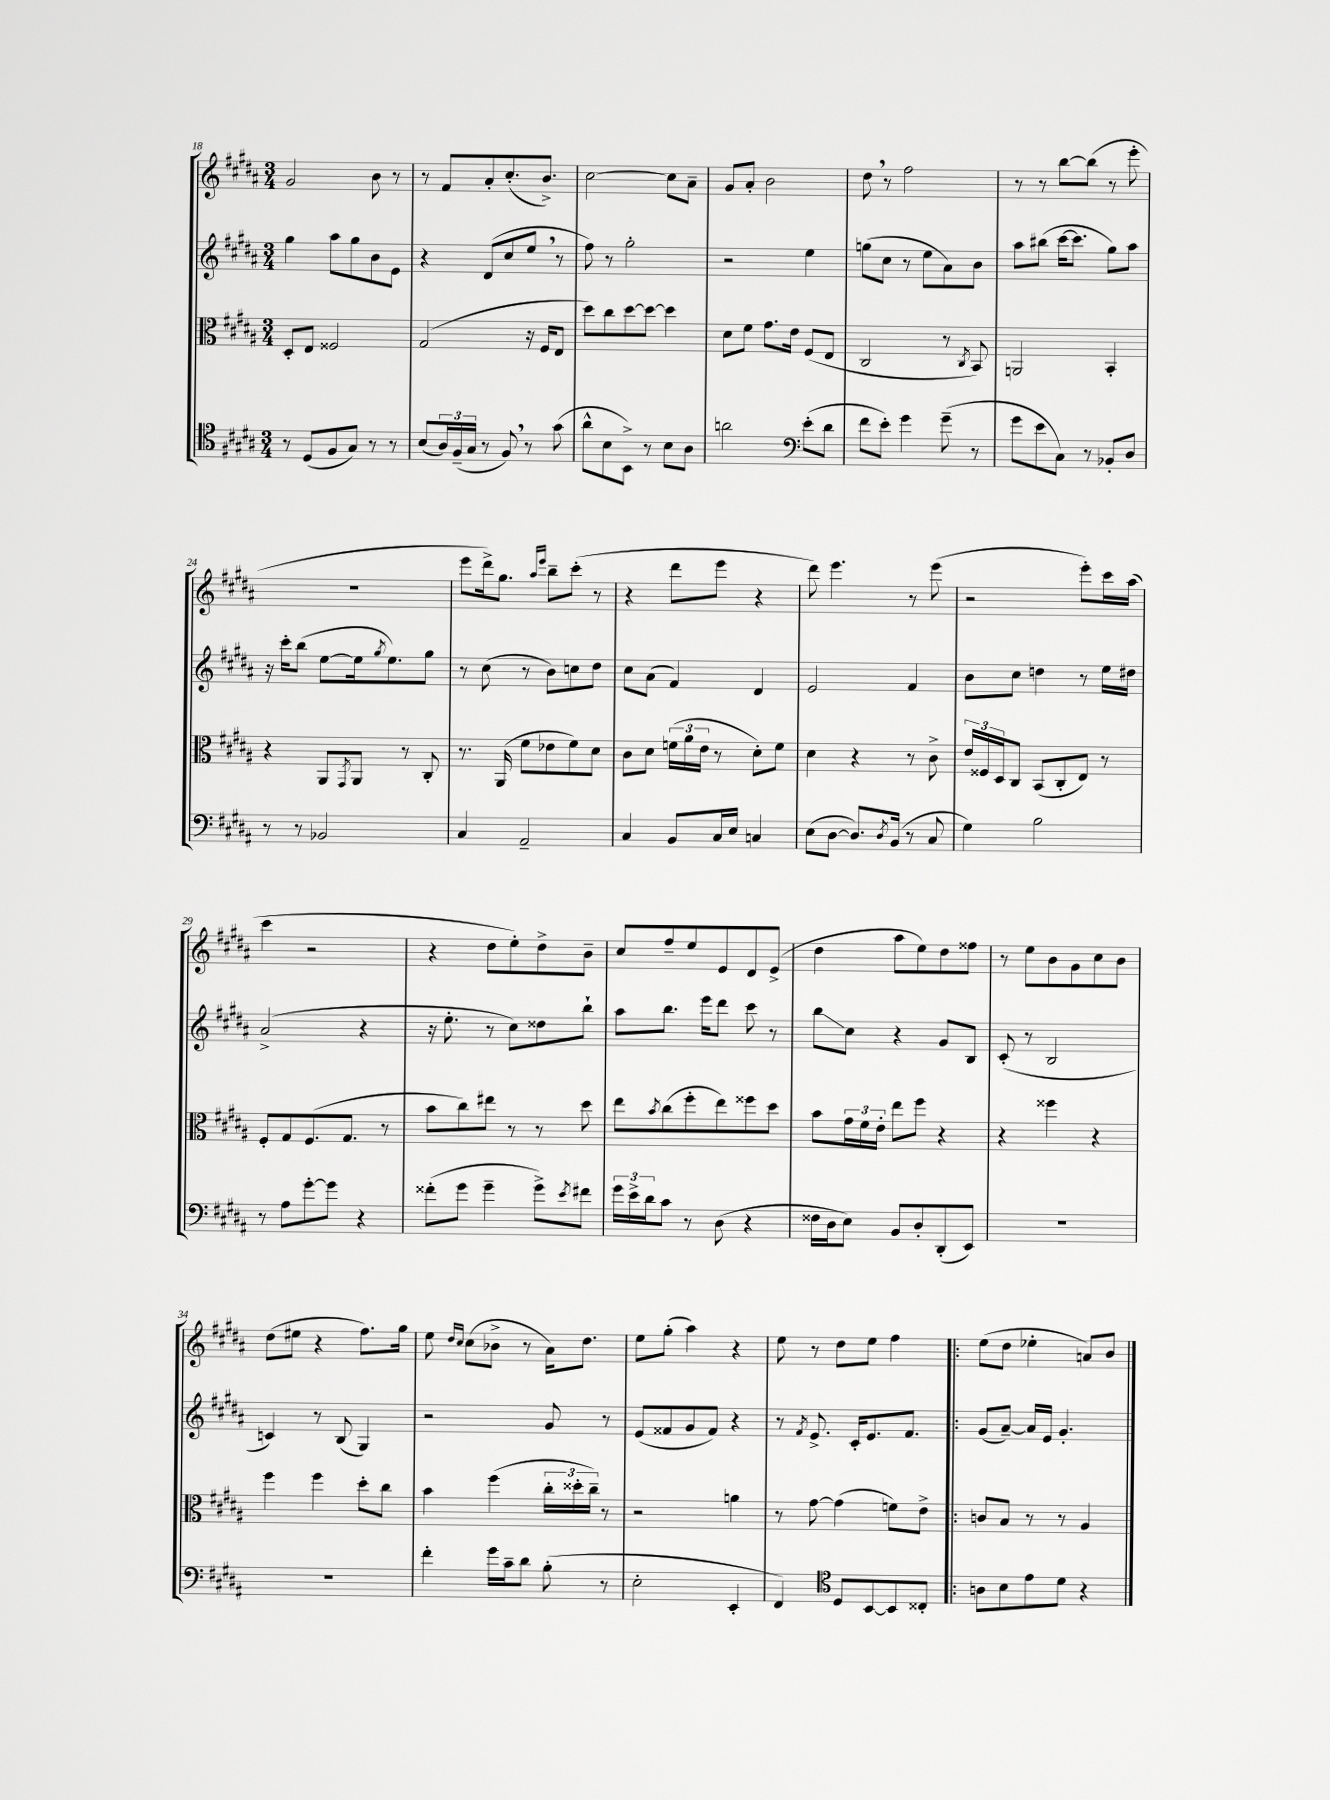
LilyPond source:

<<
\new StaffGroup <<
\new Staff = "s0" {
    \clef treble \key b \major \numericTimeSignature \time 3/4
    gis'2 b'8 r8 |
    r8 fis'8 ais'8-. cis''8.-.( b'8.->) |
    cis''2~ cis''8 ais'8-- |
    gis'8 ais'8-. b'2 |
    dis''8 \breathe r8 fis''2 |
    r8 r8 b''8~ b''8( r8 e'''8-. |
    R2. |
    e'''8 dis'''16->) gis''8. \grace { ais''16 e'''16 } b''8-- cis'''8-.( r8 |
    r4 dis'''8 e'''8 r4 |
    dis'''8) e'''4. r8 e'''8( |
    r2 e'''8-.) cis'''16 ais''16( |
    cis'''4 r2 |
    r4 dis''8 e''8-.) dis''8-> b'8-- |
    cis''8 fis''8-- e''8 e'8 dis'8 e'8->( |
    dis''4 ais''8 e''8) dis''8 fisis''8 |
    r8 e''8 b'8 gis'8 cis''8 b'8 |
    dis''8( eis''8 r4 fis''8.) gis''16 |
    e''8 \grace { dis''16 cis''16 } cis''8( bes'8-> r8 ais'16) dis''8. |
    e''8 gis''8-.( ais''4) r4 |
    e''8 r8 dis''8 e''8 fis''4 |
    \bar ".|:" e''8( dis''8 ees''4-. a'8) b'8 \bar "|." |
}
\new Staff = "s1" {
    \clef treble \key b \major \numericTimeSignature \time 3/4
    gis''4 ais''8 gis''8 b'8 e'8 |
    r4 dis'8( cis''8 e''8 \breathe r8 |
    fis''8) r8 gis''2-. |
    r2 e''4 |
    g''8( cis''8 r8 e''8 ais'8) b'8 |
    ais''8 bis''8( cis'''16~ cis'''8. gis''8) ais''8 |
    r16 cis'''16-. b''8( e''8~ e''16 \acciaccatura { gis''8 } e''8.) gis''8 |
    r8 cis''8( r8 b'8) c''8 dis''8 |
    cis''8 ais'8( fis'4) dis'4 |
    e'2 fis'4 |
    b'8 cis''8 d''4 r8 e''16 dis''16 |
    ais'2->( r4 |
    r16 e''8.-. r8 cis''8) disis''8 b''8-! |
    ais''8 b''8. e'''16 dis'''8 cis'''8 r8 |
    b''8\glissando cis''8 r4 gis'8 b8 |
    cis'8-.( r8 b2 |
    c'4) r8 b8( gis4) |
    r2 gis'8 r8 |
    e'8( fisis'8 gis'8 fisis'8) r4 |
    r8 \acciaccatura { fis'8 } e'8.-> cis'16-. e'8. fis'8. |
    \bar ".|:" gis'8( ais'8~--) ais'16 e'16 gis'4.-. \bar "|." |
}
\new Staff = "s2" {
    \clef alto \key b \major \numericTimeSignature \time 3/4
    dis8-. e8 fisis2 |
    gis2( r16 fis16 e8 |
    dis''8) cis''8 dis''8~ dis''8~ dis''4 |
    dis'8 fis'8 gis'8. e'16 fis8( e8 |
    cis2 r8 \acciaccatura { cis8 } b,8) |
    a,2 b,4-. |
    r4 ais,8 \acciaccatura { gis,8 } ais,8 r8 cis8-. |
    r8. ais,16( fis'8 ees'8 fis'8) dis'8 |
    cis'8 dis'8 \tuplet 3/2 { f'16( ais'16 e'16 } r8 dis'8-.) f'8 |
    dis'4 r4 r8 cis'8-> |
    \tuplet 3/2 { e'16 fisis16 dis16 } cis8 b,8( cis8-. e8) r8 |
    fis8-. gis8 fis8.( gis8. r8 |
    b'8 cis''8) eis''8 r8 r8 dis''8 |
    e''8 \acciaccatura { b'8 } cis''8( fis''8-. e''8) fisis''8 dis''8 |
    b'8 \tuplet 3/2 { gis'16 fis'16 e'16-. } e''8 fis''8 r4 |
    r4 fisis''4 r4 |
    fis''4 fis''4 dis''8-. cis''8 |
    b'4 fis''4( \tuplet 3/2 { cis''16-. disis''16-. cis''16--) } r8 |
    r2 a'4 |
    r8 gis'8~ gis'4( f'8) e'8-> |
    \bar ".|:" c'8 b8 r8 r8 ais4 \bar "|." |
}
\new Staff = "s3" {
    \clef tenor \key b \major \numericTimeSignature \time 3/4
    r8 dis8( fis8 gis8) r8 r8 |
    b8( \tuplet 3/2 { ais16) fis16--( gis16 } r8 fis8) \breathe r8 gis'8( |
    ais'8-^ b8 b,8->) r8 b8 ais8 |
    a'2 \clef bass e'8-.( dis'8 |
    fis'8 e'8-.) gis'4 gis'8--( r8 |
    gis'8 e'8 cis8) r8 bes,8-. dis8 |
    r8 r8 bes,2 |
    cis4 ais,2-- |
    cis4 b,8 cis16 e16 c4 |
    e8( dis8~ dis8.) \acciaccatura { dis8 } b,16( r8 cis8 |
    gis4) b2 |
    r8 ais8 gis'8~-. gis'8 r4 |
    fisis'8-.( gis'8 gis'4-- gis'8->) \acciaccatura { e'8 } fis'8 |
    \tuplet 3/2 { gis'16 e'16-> dis'16 } cis'8 r8 dis8( r4 |
    fisis16 dis16 e8) b,8 dis8-. dis,8-.( e,8) |
    R2. |
    R2. |
    fis'4-. gis'16 cis'16-- dis'8 b8-.( r8 |
    e2-. e,4-. |
    fis,4) \clef tenor dis8 b,8~ b,8 cisis8-. |
    \bar ".|:" a8 b8 e'8 dis'8 r4 \bar "|." |
}
>>
>>
\layout { \context { \Score currentBarNumber = #18 } }
